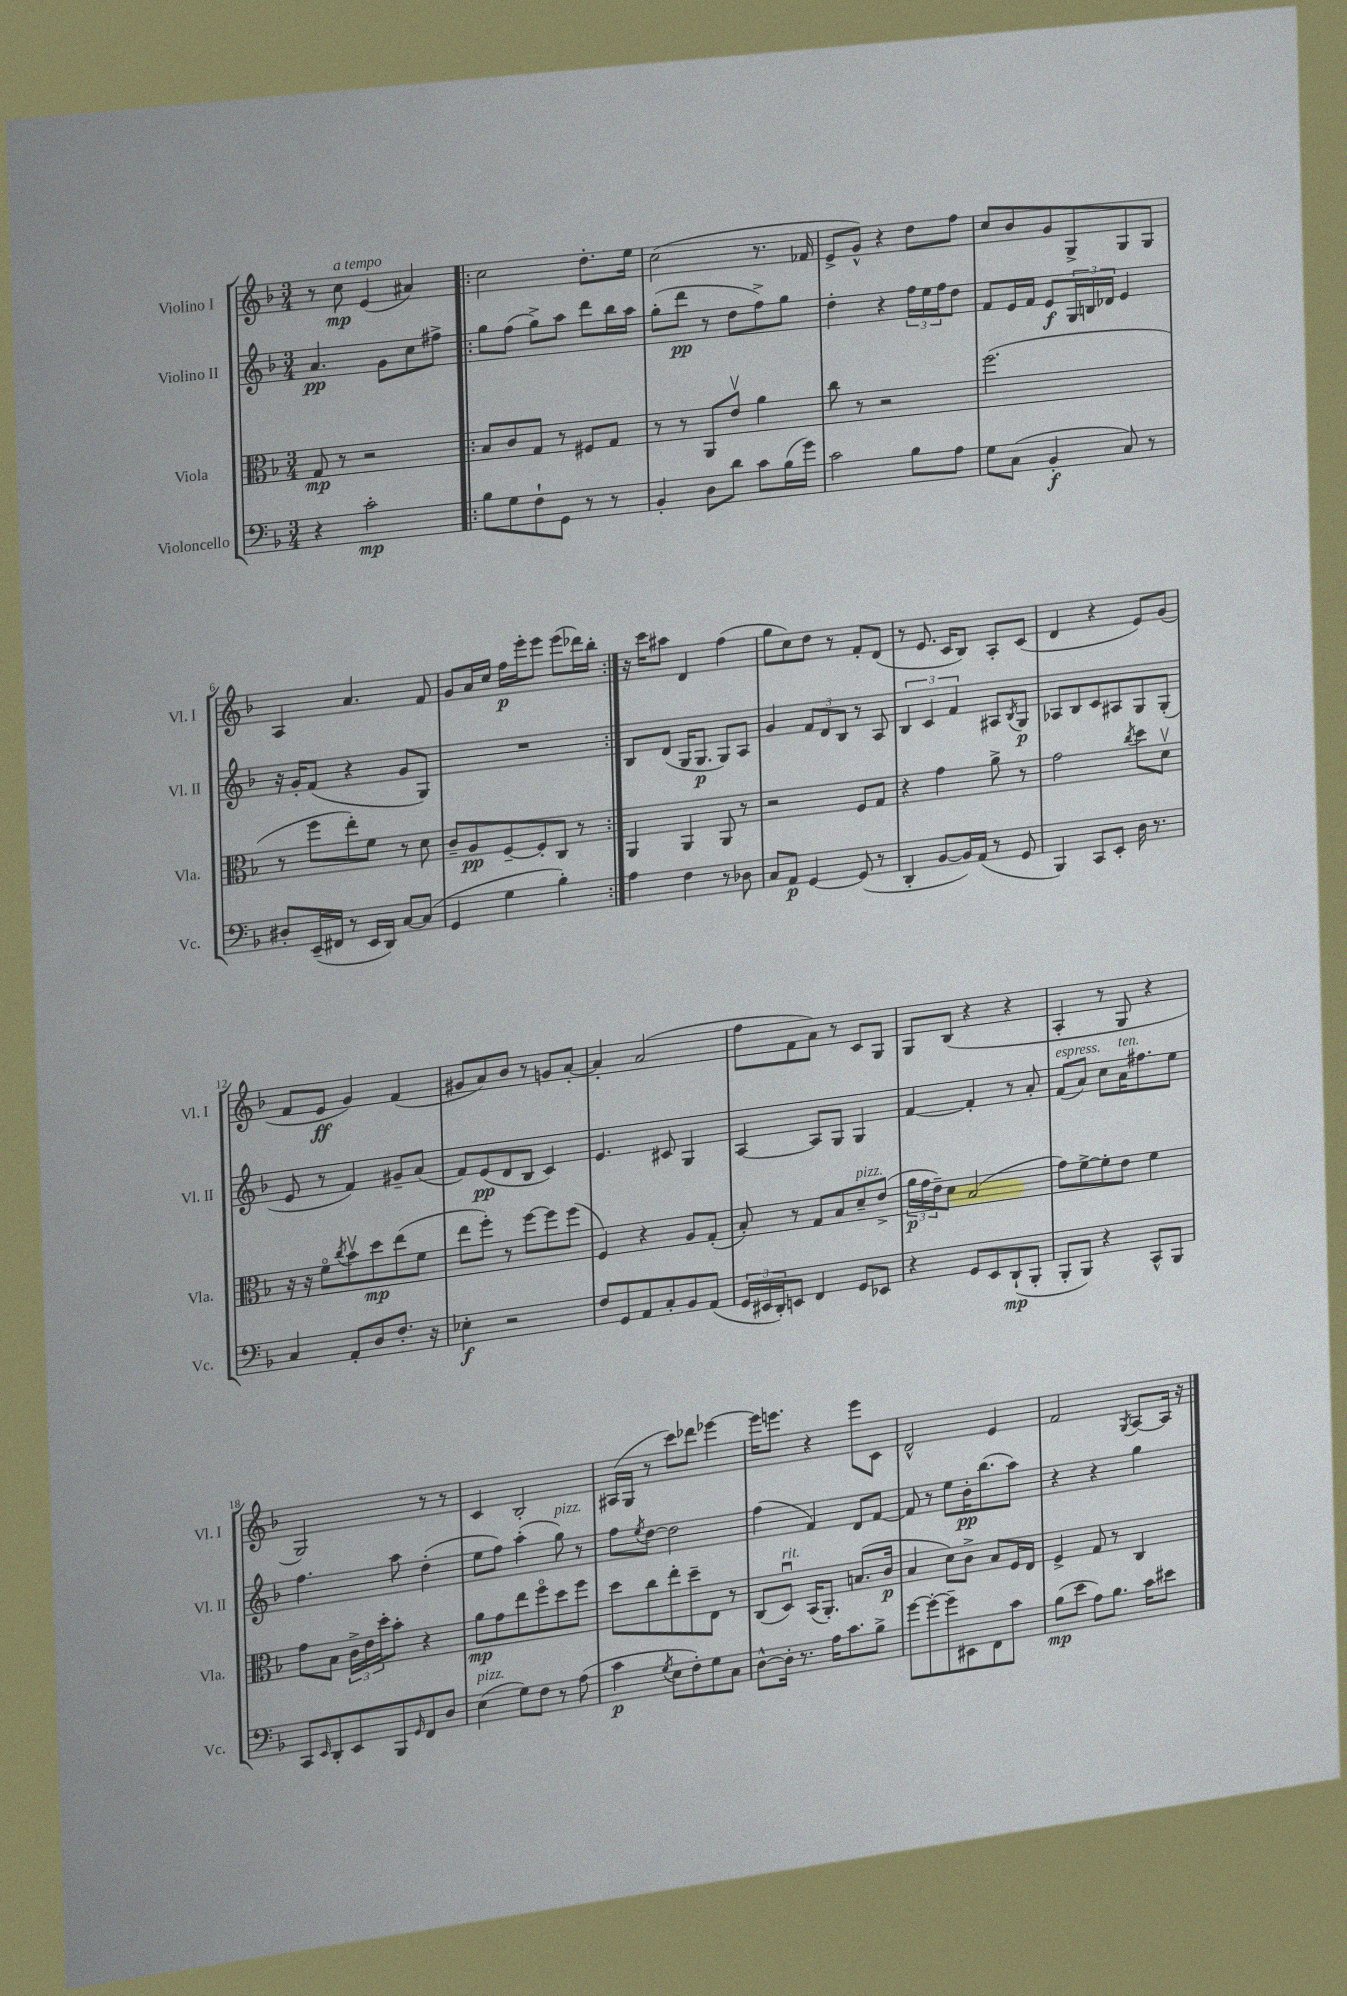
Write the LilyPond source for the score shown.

<<
\new StaffGroup <<
\new Staff = "s0" \with { instrumentName = "Violino I" shortInstrumentName = "Vl. I" } {
    \clef treble \key f \major \numericTimeSignature \time 3/4
    r8 c''8\mp^\markup { \italic "a tempo" } e'4( ais'4) |
    \repeat volta 2 { c''2 d''8.-. e''16 |
    c''2( r8. fes'16 |
    e'8-> g'8-^) r4 d''8 f''8 |
    c''8 bes'8 g'8 g8-> g8 g8 |
    a4 a'4. f'8 |
    g'8 a'16 c''16 f''16\p e'''16-. e'''8 e'''8( des'''16) bes''16-. | }
    r16 c'''16 ais''8 d'4 f''4( |
    g''8 c''8) d''8 r8 f'8-. d'8( |
    r8 e'8. c'16 bes8) a8-. c'8( |
    d'4 r4 e'8) g'8( |
    f'8 e'8\ff g'4) f'4( |
    gis'8 a'8) bes'8 r8 g'8 a'8~-. |
    a'4-. a'2( |
    f''8 f'8 a'8) r8 c'8 g8 |
    g8 bes8( r4 r4 |
    a4-. r8 g8 r4 |
    g2) r8 r8 |
    c'4 bes2-. |
    ais16( g16 r8 c'''8) des'''8 ees'''4~ |
    ees'''16 e'''8. r4 e'''8 c'8 |
    d'2-^ e'4 |
    f'2 \acciaccatura { g8 } a8~ a16 r16 \bar "|." |
}
\new Staff = "s1" \with { instrumentName = "Violino II" shortInstrumentName = "Vl. II" } {
    \clef treble \key f \major \numericTimeSignature \time 3/4
    a'4.\pp g'8 c''8 fis''8-> |
    \repeat volta 2 { g''8 f''8( g''8->) a''8 d'''8 bes''16 a''16 |
    g''8-.( d'''8\pp r8 d''8 f''8->) g''8 |
    d''4-. r4 \tuplet 3/2 { f''16 e''16 f''16 } d''8 |
    f'8 e'16 f'16 e'8\f \tuplet 3/2 { g16 b16 des'16 } e'4 |
    r16 g'16-. f'8( r4 g'8 g8) |
    R2. | }
    bes8 d'8( g16 g8.\p g8) a8 |
    g'4 \tuplet 3/2 { f'8 d'8 bes8 } r8 a8 |
    \tuplet 3/2 { bes4 c'4 f'4 } ais8 \acciaccatura { bes8 } g8\p |
    aes8 bes8 c'8 ais8 g8 g8-.( |
    e'8 r8 f'4) gis'8-- a'8( |
    f'8) e'8\pp( d'8 bes8 c'4) |
    e'4. cis'8 g4 |
    a4~ a8 g8 g4 |
    f'4~ f'4-. r8 a'8-. |
    f'8^\markup { \italic "espress." }( a'8) c''8 a'16^\markup { \italic "ten." } fis''8. e''8 |
    f''4. a''8 d''4-.( |
    e''8 f''8) a''4-.( g''8^\markup { \italic "pizz." }) r8 |
    f''8 \acciaccatura { e''8 } d''8~ d''2 |
    f''4( f'4) d'8 f'8~ |
    f'8 r8 e''8 bes'16-.\pp bes''8.( a''8) |
    r4 r4 g''4 \bar "|." |
}
\new Staff = "s2" \with { instrumentName = "Viola" shortInstrumentName = "Vla." } {
    \clef alto \key f \major \numericTimeSignature \time 3/4
    g8\mp r8 r2 |
    \repeat volta 2 { bes8 c'8 g8 r8 fis8 g8 |
    r8 r8 a,8 e'8\upbow a'4 |
    c''8 r8 r2 |
    f''2.( |
    r8 f''8 e''8-.) f'8 r8 d'8 |
    c'8-- a8\pp f8~-- f8-. c8 r8 | }
    a,4 a,4 a,8 r8 |
    r2 f8 g8 |
    r4 g'4 a'8-> r8 |
    g'2 \acciaccatura { c''8 } d''8 d'8\upbow |
    r16 r16 f'8\flageolet \acciaccatura { c''8 } bes'8\upbow d''8\mp e''8( f'8 |
    e''8 f''8-.) r8 f''8~ f''8 f''8( |
    f4) r4 a8 g8-.( |
    bes8-.) r8 g8 bes8 d'8--^\markup { \italic "pizz." } e'8->( |
    \tuplet 3/2 { a'16\p g'16 e'16--) } d'8 bes2( |
    g'8) f'8~-> f'8-. e'8 f'4 |
    g'8 bes8 \tuplet 3/2 { c'16-> e'16 d''16-. } bes'8-. r4 |
    a'8\mp g'8 e''8 f''8\flageolet d''8 f''8 |
    d''8 c''8 e''8-. d''8-- e8 r8 |
    c8( d8\downbow^\markup { \italic "rit." }) bes,16( a,8.-.) b8.( c'16\p |
    bes4 d'8) c'8-> bes8 f16 e16 |
    f4-> g8 r8 c4 \bar "|." |
}
\new Staff = "s3" \with { instrumentName = "Violoncello" shortInstrumentName = "Vc." } {
    \clef bass \key f \major \numericTimeSignature \time 3/4
    r4 c'2-.\mp |
    \repeat volta 2 { bes8 g8 f8-! g,8 r8 r8 |
    bes,4-. d8 d'8 c'8 bes16( g'16) |
    c'2 bes8 a8 |
    g8 c8( bes,4-.\f c8) r8 |
    dis8-. e,16--( fis,16 r8 e,16 d,16) c8~ c8( |
    g,4 g4 bes4-.) | }
    a4 f4 r8 des8 |
    c8 a,8\p g,4~ g,8( r8 |
    d,4-. bes,8~ bes,16) a,16( r8 g,8 |
    bes,,4) c,8 e,8-. d16 r8. |
    c4 a,8-. d8 f8.-. r16 |
    ees4-.\f r2 |
    f8 g,8 a,8 c8-. bes,8 a,8( |
    \tuplet 3/2 { g,16 eis,16 d,16-.) } e,8 f,4 g,8 ees,8 |
    r4 g,8 e,8 d,8-!\mp( bes,,8-. |
    bes,,8-. bes,,8) r4 c,8-^ bes,,8 |
    c,8 \grace { e,16 } d,8-. e,8 bes,,8 \grace { g,16 } f,8 d8 |
    e4^\markup { \italic "pizz." }( g8) f8 r8 a8( |
    c'4\p \acciaccatura { g8 } e8 f8-.) g8 c8 |
    d8~-^ d16-. r8. a16 c'8. bes8-> |
    g'8~ g'8~-. g'8-- eis,8 f,8 c'8 |
    bes8\mp( e'8 a8) bes8. c'16 eis'8 \bar "|." |
}
>>
>>
